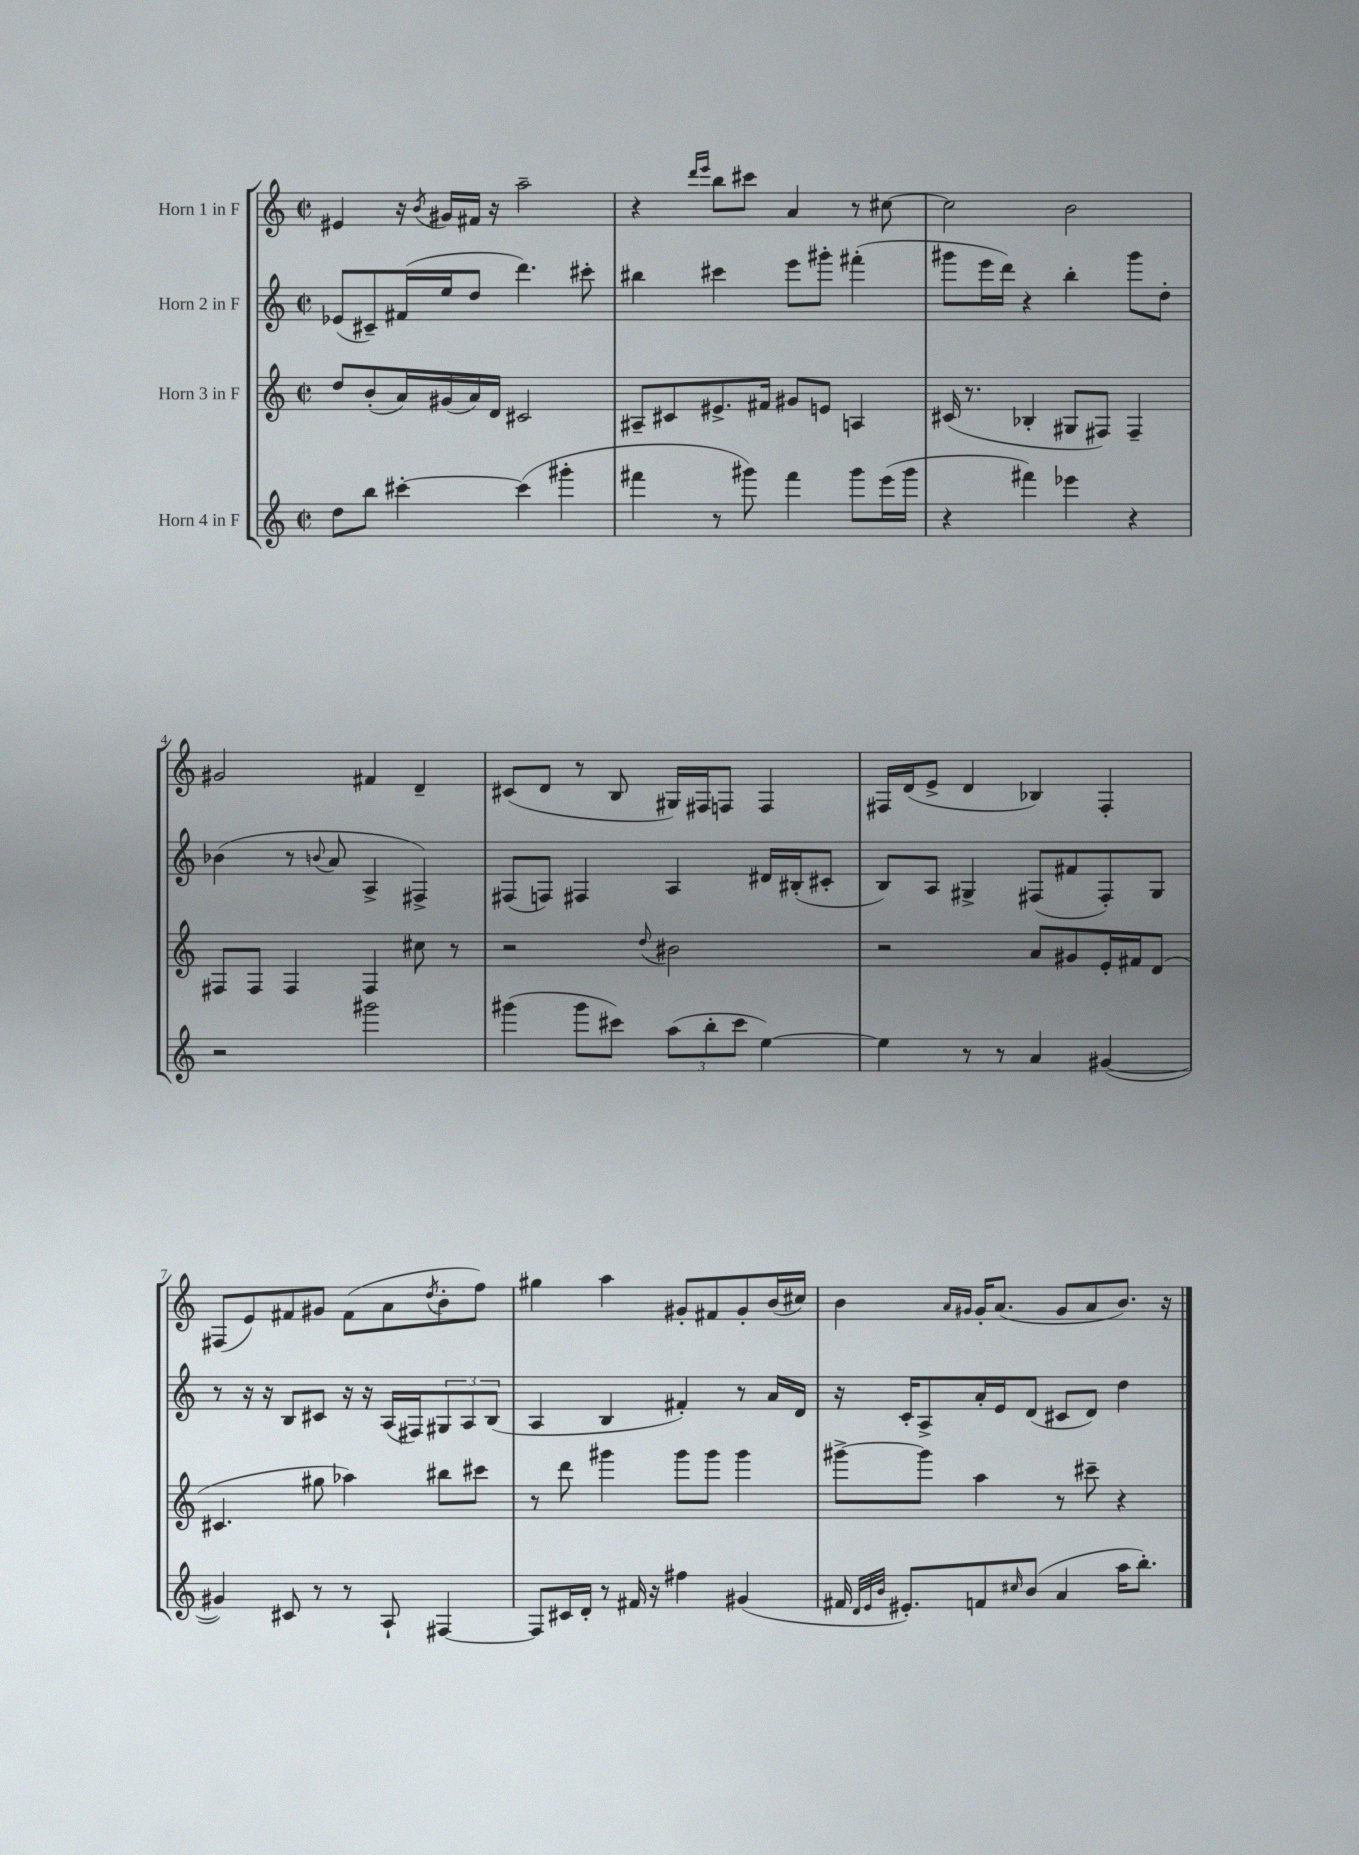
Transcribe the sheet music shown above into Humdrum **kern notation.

**kern	**kern	**kern	**kern
*part4	*part3	*part2	*part1
*staff4	*staff3	*staff2	*staff1
*I"Horn 4 in F	*I"Horn 3 in F	*I"Horn 2 in F	*I"Horn 1 in F
*clefG2	*clefG2	*clefG2	*clefG2
*k[]	*k[]	*k[]	*k[]
*M2/2	*M2/2	*M2/2	*M2/2
*met(c|)	*met(c|)	*met(c|)	*met(c|)
=1	=1	=1	=1
8dd\L	8dd/L	(8e-X/L	4e#X/
8bb\J	(8b'/	8c#X~/)	.
[4ccc#X'\	16a/L)	(16f#X/L	16r
.	.	.	8qb/
.	(16g#X/	16ee/J	16g#X/LL
.	16a/)	8dd/J	16f#X/JJ
.	16d/JJ	.	16r
(4ccc#\]	2c#X/	4.ddd\)	2aa~\
4ggg#X'\	.	.	.
.	.	8ccc#X'\	.
=2	=2	=2	=2
4fff#X\	8A#X~/L	4bb#X\	4r
.	8c#X/	.	.
.	.	.	16qqddd/LL
.	.	.	16qqeee/JJ
8r	8.e#X^/	4ccc#X\	8bb\L
8ggg#X\)	.	.	8ccc#X\J
.	16f#X/Jk	.	.
4fff#\	8g#X/L	8eee\L	4a/
.	8en/J	8ggg#X'\J	.
8ggg#\L	4An/	(4fff#X'\	8r
(16eee\L	.	.	[8cc#X\
16ggg#\JJ	.	.	.
=3	=3	=3	=3
4r	(16c#X/	8ggg#X\L	2cc#\]
.	8.r	.	.
.	.	16eee\L	.
.	.	16ddd\JJ)	.
4fff#X\)	4B-X'/	4r	.
4eee-X\	8G#X/L	4bb'\	2b\
.	8F#X/J)	.	.
4r	4F#~/	8ggg#\L	.
.	.	8dd'\J	.
!!LO:LB:g=z
=4	=4	=4	=4
2r	8F#X/L	(4b-X\	2g#X/
.	8F#/J	.	.
.	4F#/	8r	.
.	.	8qqbn/	.
.	.	8a/	.
2ggg#X\	4F#/	4A^/	4f#X/
.	8cc#X\	4F#X^/)	4d~/
.	8r	.	.
=5	=5	=5	=5
(4ggg#X\	2r	(8F#X/L	(8c#X/L
.	.	8Fn/J)	8d/J
8ggg#\L	.	4F#X/	8r
8ccc#X\J)	.	.	8B/
.	8qqdd/	.	.
(12aa\L	2b#X\	4A/	16G#X/LL)
.	.	.	16F#X/J
12bb'\	.	.	.
.	.	.	8Fn/J
12ccc#\J	.	.	.
[4ee\)	.	16d#X/LL	4F/
.	.	(16B#X'/J	.
.	.	8c#X'/J	.
=6	=6	=6	=6
4ee\]	2r	8B/L)	16F#X/LL
.	.	.	(16d/J
.	.	8A/J	8e^/J
8r	.	4G#X^/	4d/
8r	.	.	.
4a/	8a/L	(8F#X/L	4B-X/)
.	8g#X/	8f#X/	.
([4g#X/	16e'/L	8F#'/)	4F#'/
.	16f#X/J	.	.
.	(8d/J	8G#/J	.
!!LO:LB:g=z
=7	=7	=7	=7
4g#X/])	4.c#X/	8r	(8F#X/L
.	.	16r	8e/)
.	.	16r	.
8c#X/	.	8B/L	8f#X/
8r	8gg#X\	8c#X/J	8g#X/J
8r	4aa-X\)	16r	(8f#\L
.	.	16r	.
8A`/	.	(16A/LL	8a\
.	.	16F#X/J)	.
.	.	.	8qdd/
[4F#X/	8bb#X\L	12G#X/	8b'\
.	.	12A/	.
.	8ccc#X\J	.	8ff\J)
.	.	(12B/J	.
=8	=8	=8	=8
8F#/L]	8r	4A/	4gg#X\
16c#X/L	8ddd\	.	.
16d'/JJ	.	.	.
8r	4ggg#X\	4B/	4aa\
16f#X/	.	.	.
16r	.	.	.
4ff#X\	8ggg#\L	4f#X'/)	8g#X'/L
.	8ggg#\J	.	8f#X/
(4g#X/	4ggg#\	8r	8g#'/
.	.	16a/LL	(16b/L
.	.	16d/JJ	16cc#X/JJ)
=9	=9	=9	=9
16f#X/	[8ggg#X^\L	16r	4b\
32qqd/LLL	.	.	.
32qqe/	.	.	.
32qqb/JJJ	.	.	.
8.e#X'/L)	.	16c'/KL	.
.	8ggg#\J]	8A^/	.
.	.	.	16qqa/LL
.	.	.	16qqg#X/JJ
8fn/	4aa\	16a'/L	16g#'/KL
.	.	16e/J	(8.a/J
16qqcc#X/	.	.	.
(8b/J	.	(8d/J	.
4a/	8r	8c#X/L	8g#/L
.	8ccc#X~\	8d/J)	8a/
16aa\KL	4r	4dd\	8.b/J)
8.bb'\J)	.	.	.
.	.	.	16r
==	==	==	==
*-	*-	*-	*-
